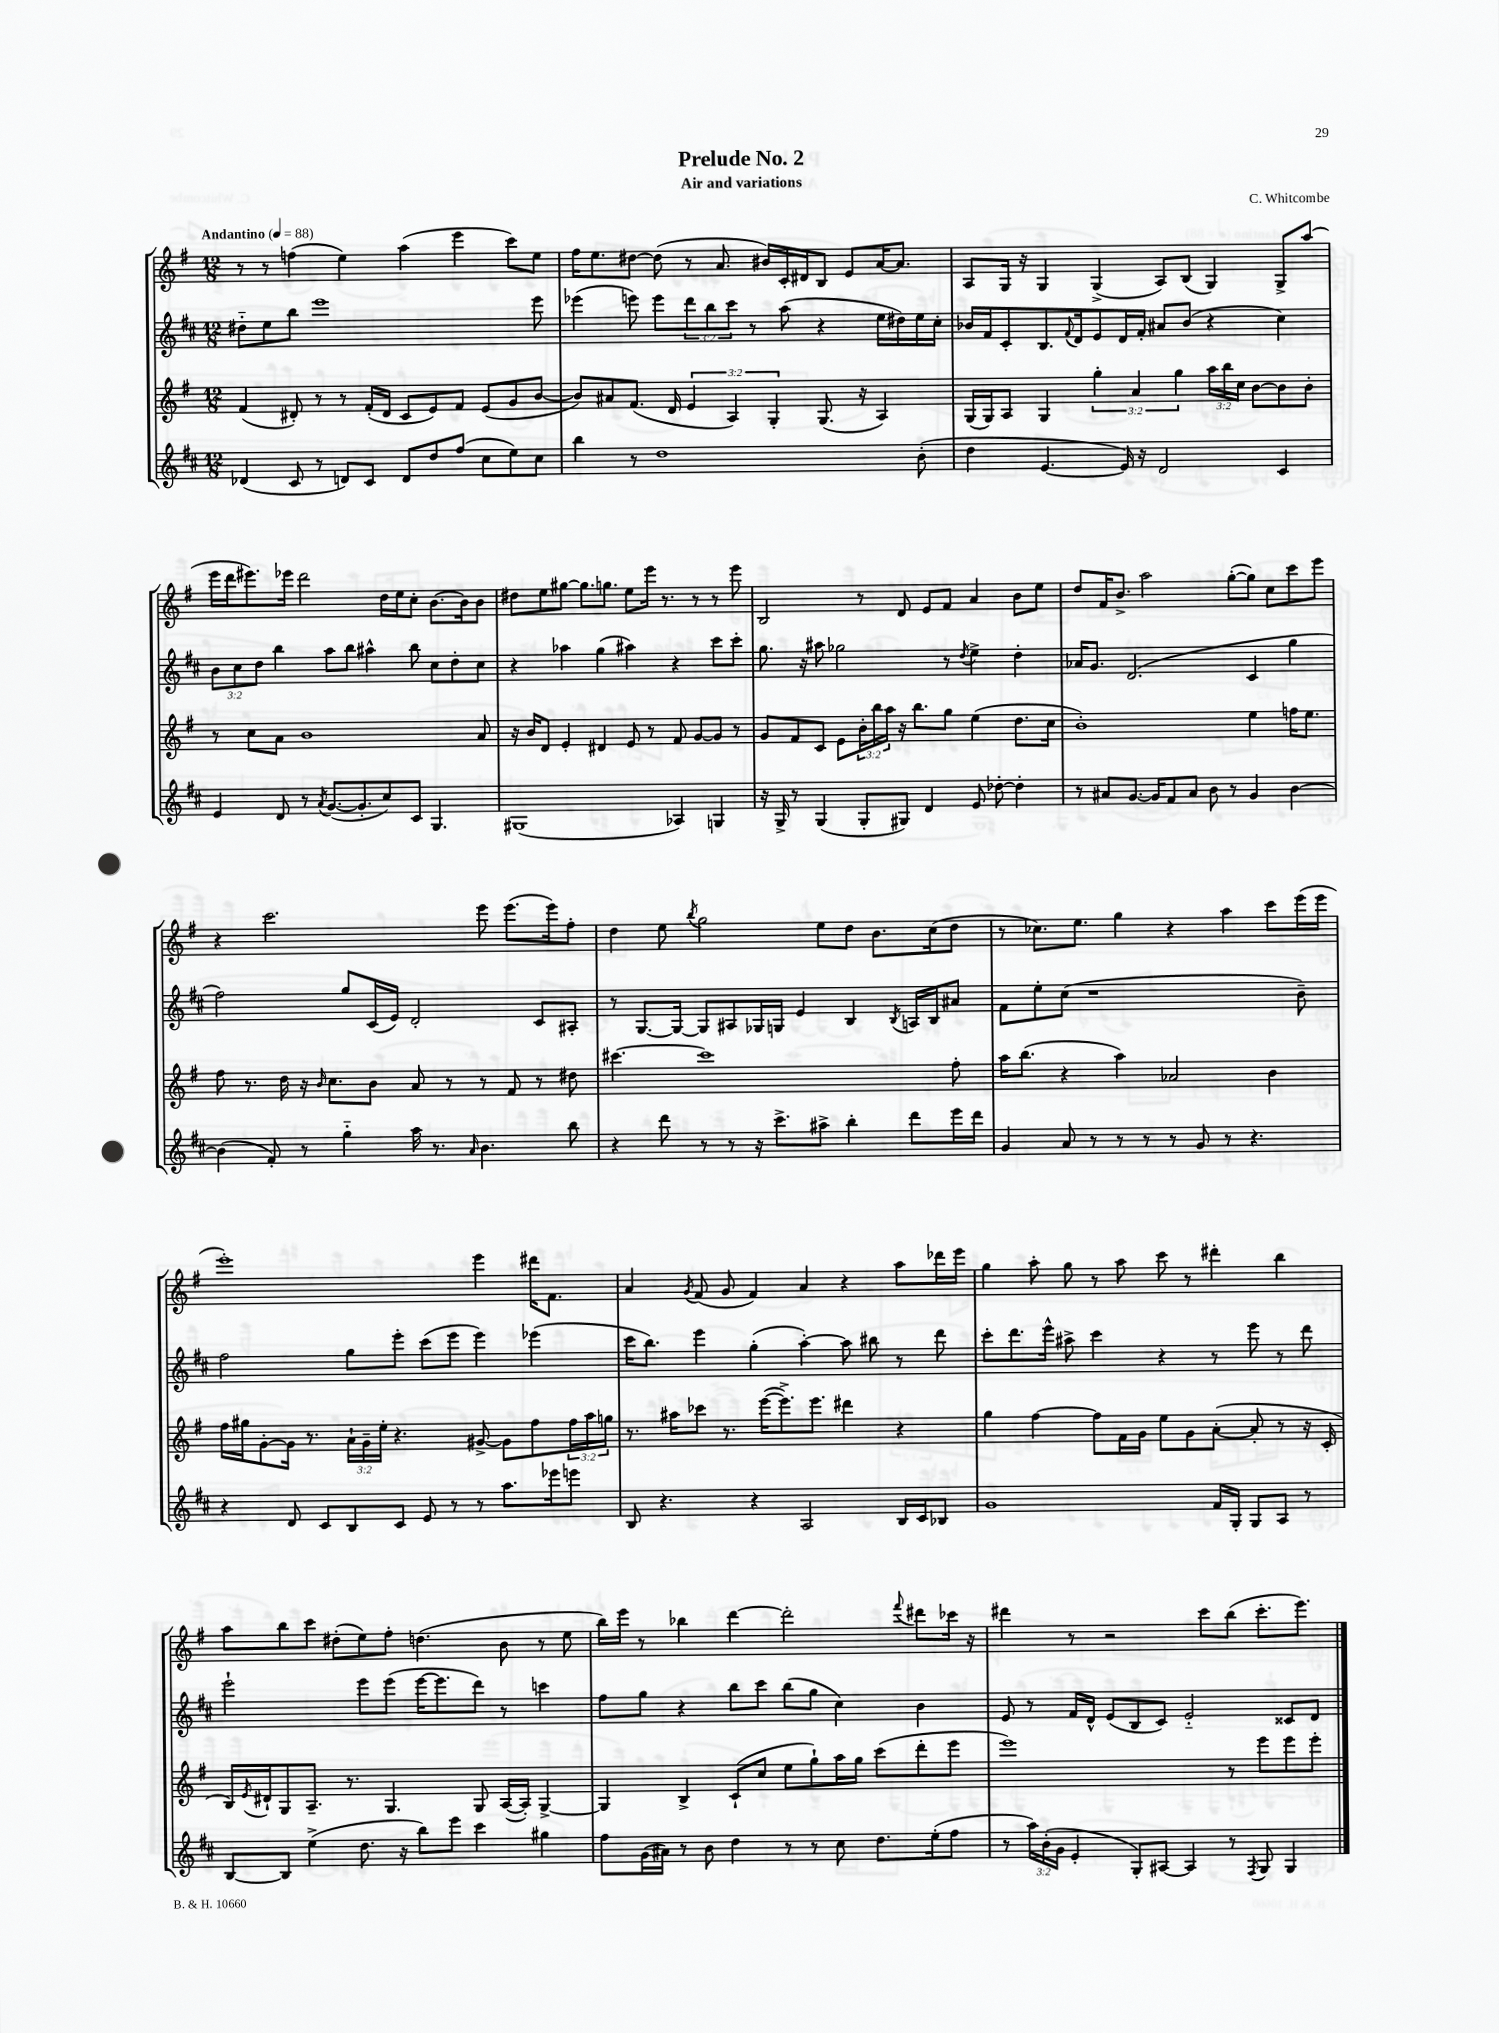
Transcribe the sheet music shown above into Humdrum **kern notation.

**kern	**kern	**kern	**kern
*staff4	*staff3	*staff2	*staff1
*clefG2	*clefG2	*clefG2	*clefG2
*k[f#c#]	*k[f#]	*k[f#c#]	*k[f#]
*M12/8	*M12/8	*M12/8	*M12/8
*MM88	*MM88	*MM88	*MM88
(4d-	(4f#	8dd#'~	8r
.	.	8ee	8r
8c#	8d#')	8bb	(4ff
8r	8r	1eee	.
8d)	8r	.	4ee)
8c#	(16f#'	.	.
.	16d#	.	.
8d	8c	.	(4aa
8dd	8e)	.	.
(8ff#	8f#	.	4eee
8cc#	(8e	.	.
8ee)	8g	.	8ccc)
8cc#	[8b	8eee	8ee
=	=	=	=
4bb	8b])	(4eee-	16ff#
.	.	.	8.ee
.	8a#	.	.
8r	(8.f#	8eee)	[8dd#
1dd	.	8eee	(8dd#]
.	16d	.	.
.	6e	12ddd	8r
.	.	12bb	.
.	.	.	8.a
.	6A)	12ccc#	.
.	.	8r	.
.	.	.	16b#)
.	6G'	.	.
.	.	(8aa	16c'
.	.	.	16d#
.	(8.G	4r	8B
.	.	.	8e
.	16r	.	.
.	4A)	16ee	[16a
.	.	16dd#)	8.a]
(8b'	.	16ee	.
.	.	16cc#'	.
=	=	=	=
4dd	(16G	16b-	8A
.	16G)	16f#	.
.	8A	8c#'	16G
.	.	.	16r
[4.e	4G	8.B	4G
.	.	8qqf#	.
.	.	16d	.
.	6gg'	8e	(4G^
16e])	.	16d	.
.	6a	.	.
16r	.	16f#'	.
2d	.	8a#	8A)
.	6gg	.	.
.	.	(8b-	(8B
.	24aa	4r	4G)
.	24bb	.	.
.	24cc	.	.
.	[8b	.	.
4c#	8b]	4cc#)	8G^
.	8b'	.	(8aa
=	=	=	=
4e	8r	12b	16eee
.	.	.	16ddd
.	.	12cc#	.
.	8cc	.	8.eee#)
.	.	12dd	.
8d	8a	4bb	.
.	.	.	16eee-
8r	1b	.	2ddd
8qa	.	.	.
([8.g	.	8aa	.
.	.	8bb	.
8.g']	.	.	.
.	.	4aa#^^	.
8cc#)	.	.	16dd
.	.	.	16ee
8c#	.	8bb	8cc'
4.G	.	8cc#	[8.b
.	.	8dd'	.
.	.	.	16b]
.	8a	8cc#	8b
=	=	=	=
(1G#	16r	4r	8dd#
.	16b	.	.
.	8d	.	8ee
.	4e'	4aa-	[8gg#
.	.	.	8.gg#]
.	4d#	(4gg	.
.	.	.	8.gg
.	8e	4aa#)	8ee
.	8r	.	16eee
.	.	.	8.r
4A-)	8f#	4r	.
.	[8g	.	8r
4G	8g]	8ccc#	8r
.	8r	8ccc#'	8eee
=	=	=	=
16r	8g	8.gg	2B
16G^	.	.	.
8r	8f#	.	.
.	.	16r	.
(4G	8c	8aa#	.
.	8e	2gg-	.
8G'	24b'	.	8r
.	24bb	.	.
.	24aa	.	.
8G#)	16r	.	8d
.	8.bb	.	.
4d	.	.	8e
.	8gg	8r	8f#
.	.	8qdd	.
8e	(4ee	4ee^	4a
[8dd-'	.	.	.
4dd-']	8.dd	4dd'	8b
.	.	.	8ee
.	16cc	.	.
=	=	=	=
8r	1b')	16a-	8dd
.	.	8.g	.
8a#	.	.	16f#
.	.	.	8.b^
[8.g	.	(2.d	.
.	.	.	2aa
16g]	.	.	.
8f#	.	.	.
8a#	.	.	.
8b	.	.	.
8r	.	.	([8gg'
4g	4ee	4c#	8gg])
.	.	.	8cc
[4b	16ff	4gg	8ccc
.	8.ee	.	.
.	.	.	8eee
=	=	=	=
(4b]	8ff#	2ff#)	4r
.	8.r	.	.
8f#')	.	.	2.ccc
.	16dd	.	.
8r	16r	.	.
.	16qqb	.	.
.	8.cc	.	.
4gg'~	.	8gg	.
.	8b	(16c#	.
.	.	16e)	.
16aa	8a	2d'	.
8.r	.	.	.
.	8r	.	.
16qqa	.	.	.
4.b	8r	.	8eee
.	8f#	.	(8.eee
.	8r	8c#	.
.	.	.	16eee)
8bb	8dd#	8A#'	8ff#'
=	=	=	=
4r	[4.ccc#	8r	4dd
.	.	[8.G	.
8ddd	.	.	8ee
.	.	16G_	.
.	.	.	8qbb
8r	1ccc#]	8G]	2gg
8r	.	8A#	.
16r	.	16G-	.
8.ccc#^	.	16G	.
.	.	4e	.
8aa#^	.	.	8ee
4bb'	.	4B	8dd
.	.	.	8.b
.	.	8qB	.
8ddd	.	16A	.
.	.	16B	(16cc
16eee	8ff#'	8a#	8dd
16ddd	.	.	.
=	=	=	=
4g	16aa	8f#	8r
.	(8.bb	.	.
.	.	8ee'	8.cc-)
8a	4r	(8cc#	.
.	.	.	8.ee
8r	.	1r	.
8r	4aa)	.	4gg
8r	.	.	.
8r	2a-	.	4r
8g	.	.	.
8r	.	.	4aa
4.r	.	.	.
.	4b	.	8ccc
.	.	8b~)	(16eee
.	.	.	16eee
=	=	=	=
4r	16ff#	2ff#	1eee')
.	16gg#	.	.
.	[8g'	.	.
8d	16g]	.	.
.	8.r	.	.
8c#	.	.	.
8B	24a`	8gg	.
.	24g~	.	.
.	24ee'	.	.
8c#	4.r	8eee'	.
8e	.	(8ccc#	.
8r	.	8eee	.
8r	[8g#^	4eee)	4eee
8.aa	8g#]	.	.
.	8ff#	(4eee-	16ddd#
16eee-	.	.	8.f#
8eee	24ff#	.	.
.	24aa	.	.
.	24gg	.	.
=	=	=	=
8B	8.r	16ccc#	4a
.	.	8.bb)	.
4.r	.	.	.
.	16aa#	.	.
.	.	.	8qg
.	8ccc-	4eee	(8f#
.	8.r	.	8g
4r	.	(4gg'	4f#)
.	([16eee	.	.
.	8.eee^])	.	.
2A	.	[4aa')	4a
.	8.eee	.	.
.	4ddd#	8aa]	4r
.	.	8bb#	.
16B	4r	8r	8aa
16c#	.	.	.
8B-	.	8ddd	16ddd-
.	.	.	16eee
=	=	=	=
1g	4gg	8ccc#'	4gg
.	.	8.ddd	.
.	[4ff#	.	8aa'
.	.	16eee^^	.
.	.	8aa#^	8gg
.	8ff#]	4ccc#	8r
.	16f#	.	8aa
.	16g	.	.
.	8ee	4r	8ccc
.	8g	.	8r
16f#	([8a'	8r	4ddd#'
16G'	.	.	.
8G	8a']	8eee	.
8A	8r	8r	4bb
8r	16r	8ddd	.
.	16c'	.	.
=	=	=	=
[8B	16B)	2eee`	8aa
.	8qe	.	.
.	16d#`	.	.
8B]	8G	.	8bb
(4ee^	8.A~	.	8ccc
.	.	.	(8dd#'
.	8.r	.	.
8.dd	.	8eee	8ee)
.	4.G	(8eee	8ff#'
16r	.	.	.
8bb)	.	[16eee	(4.dd
.	.	8.eee]	.
8eee	.	.	.
4ccc#	8G	8ddd)	.
.	([16A	8r	8b
.	16A'])	.	.
4gg#	[4G^	4ccc	8r
.	.	.	8ee
=	=	=	=
8ff#	4G]	8ff#	16bb)
.	.	.	16eee
(16g	.	8gg	8r
16a#)	.	.	.
8r	4B^	4r	4bb-
8b	.	.	.
4dd	(8c`	8bb	[4ddd
.	8cc	8ccc#	.
8r	8ee	(8bb	2ddd']
8r	8gg`)	8gg	.
8cc#	16aa	4cc#)	.
.	16gg	.	.
8.dd	(8ccc	.	.
.	.	.	8qqfff#
.	8ddd'	4b	8ddd#
(16ee'	.	.	.
8ff#	8eee	.	16ccc-
.	.	.	16r
=	=	=	=
8r	1eee)	8e	4ddd#
24aa)	.	8r	.
(24b'	.	.	.
24g	.	.	.
4e'	.	16f#	8r
.	.	16d^^	.
.	.	(8e	2r
8G')	.	8B	.
[8A#	.	8c#)	.
4A#]	.	2e'~	.
.	.	.	8ccc
8r	8r	.	(8bb
8qF#	.	.	.
8G	8eee	.	8.ccc'
4G	8eee	8c##	.
.	.	.	8.eee)
.	8eee'	8d	.
==	==	==	==
*-	*-	*-	*-
